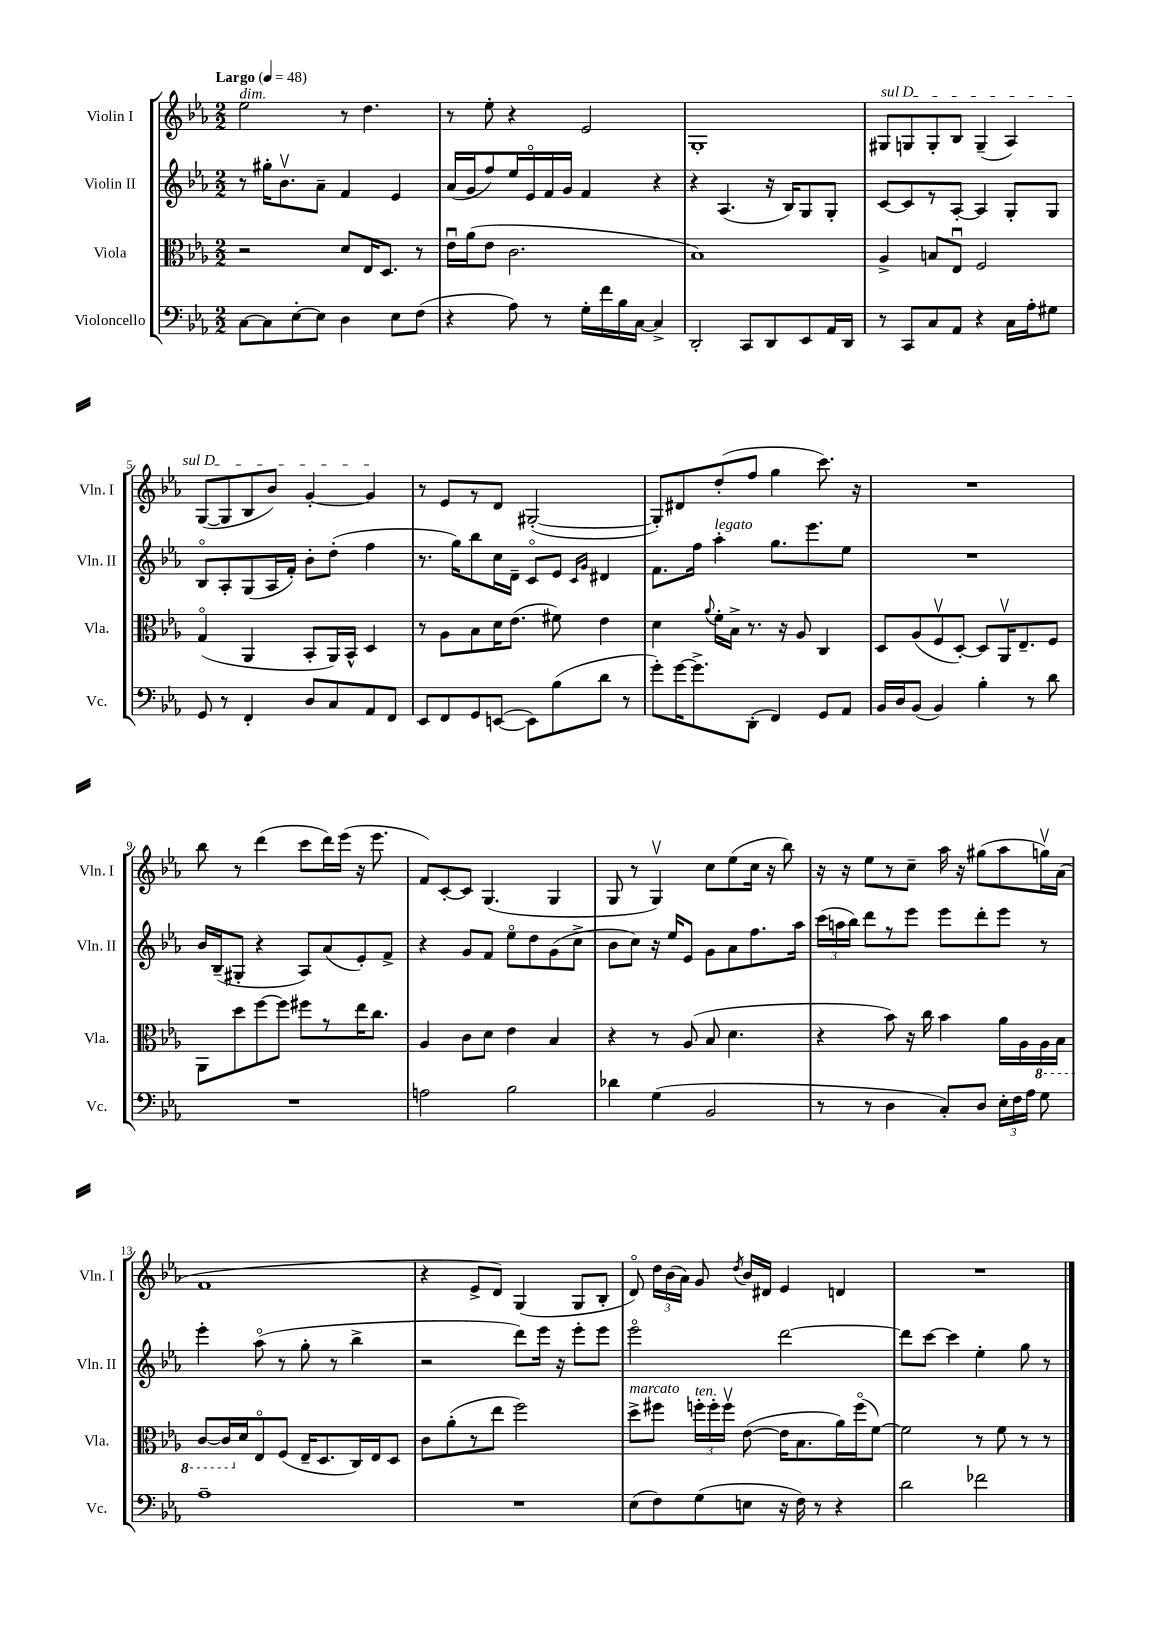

**kern	**kern	**kern	**kern
*part4	*part3	*part2	*part1
*staff4	*staff3	*staff2	*staff1
*I"Violoncello	*I"Viola	*I"Violin II	*I"Violin I
*I'Vc.	*I'Vla.	*I'Vln. II	*I'Vln. I
*clefF4	*clefC3	*clefG2	*clefG2
*k[b-e-a-]	*k[b-e-a-]	*k[b-e-a-]	*k[b-e-a-]
*M2/2	*M2/2	*M2/2	*M2/2
*MM48	*MM48	*MM48	*MM48
=1	=1	=1	=1
!	!	!	!LO:TX:a:B:t=Largo
!	!	!	!LO:TX:a:i:t=dim.
[8C\L	2r	8r	2ee-\
8C\]	.	16gg#X'\KL	.
.	.	8.b-v\	.
[8E-'\	.	.	.
8E-\J]	.	8a-~\J	.
4D\	8d/L	4f/	8r
.	16E-/K	.	4.dd\
.	8.D/J	.	.
8E-\L	.	4e-/	.
(8F\J	8r	.	.
=2	=2	=2	=2
4r	16e-u\LL	(16a-/LL	8r
.	(16a-\J	16g/J	.
.	8e-\J	8ff/)	8ee-'\
8A-\)	2.c\	16ee-/L	4r
.	.	16e-/	.
8r	.	16f/	.
.	.	16g/JJ	.
16G'\LL	.	4f/	2e-/
16f\	.	.	.
16B-\	.	.	.
[16C\JJ	.	.	.
4C^/]	.	4r	.
=3	=3	=3	=3
2DD'/	1B-)	4r	1G'
.	.	(4.A-/	.
8CC/L	.	.	.
8DD/	.	16r	.
.	.	16B-/KL)	.
8EE-/	.	8G/	.
16AA-/L	.	8G'/J	.
16DD/JJ	.	.	.
=4	=4	=4	=4
!	!	!	!LO:TX:a:i:t=sul D
8r	4A-^/	[8c/L	8G#X/L
8CC/L	.	8c/]	8Gn/
8C/	8Bn/L	8r	8G'/
8AA-/J	8E-u/J	[8A-'/J	8B-/J
4r	2F/	4A-/]	(4G~/
16C\LL	.	8G'/L	4A-/)
16A-'\J	.	.	.
8G#X\J	.	8G/J	.
!!LO:LB:g=z
=5	=5	=5	=5
8GG/	(4G/	8B-/L	([8G/L
8r	.	8A-'/	8G/]
4FF'/	4AA-/	(8G/	8B-/
.	.	16A-/L	8b-/J)
.	.	16f'/JJ)	.
8D/L	8BB-'/L	8b-'\L	[4g'/
8C/	16AA-/L)	(8dd'\J	.
.	16BB-^^/JJ	.	.
8AA-/	4D/	4ff\	4g/]
8FF/J	.	.	.
=6	=6	=6	=6
8EE-/L	8r	8.r	8r
8FF/	8A-\L	.	8e-/L
.	.	16gg\KL)	.
8GG/	8B-\	8bb-\	8r
([8EEn/J	16d\K	16cc\L	8d/J
.	(8.e-\J	16d~\JJ	.
8EE\L])	.	8c/L	([2G#X'/
(8B-\	8f#X\)	8e-/J	.
.	.	16qqc/LL	.
.	.	16qqg/JJ	.
8d\J	4e-\	4d#X/	.
8r	.	.	.
=7	=7	=7	=7
8g'\L)	4d\	8.f\L	8G#'/L])
[16g\K	.	.	8d#X/
8.g^\]	.	16ff\Jk	.
.	8qqa-/	.	.
!	!	!LO:TX:a:i:t=legato	!
.	16f'\LL	4aa-'\	(8dd'/
.	16B-^\JJ	.	.
(8DD'\J	8.r	.	8ff/J
4FF/)	.	8.gg\L	4gg\
.	16r	.	.
.	8A-/	.	.
.	.	8.eee-\	.
8GG/L	4C/	.	8.ccc\)
8AA-/J	.	8ee-\J	.
.	.	.	16r
=8	=8	=8	=8
16BB-/LL	8D/L	1r	1r
16D/J	.	.	.
(8BB-/J	(8A-/	.	.
4BB-/)	8Fv/	.	.
.	[8D'/J)	.	.
4B-'\	8D/L]	.	.
.	16AA-v/K	.	.
.	8.E-~/	.	.
8r	.	.	.
8d\	8F/J	.	.
!!LO:LB:g=z
=9	=9	=9	=9
1r	8AA-\L	16b-/LL	8bb-\
.	.	(16B-~/J	.
.	8dd\	8G#X'/J	8r
.	[8ff\	4r	(4ddd\
.	8ff\J]	.	.
.	8ff#X\L	8A-/L)	8ccc\L
.	8r	(8a-/	16ddd\L)
.	.	.	(16eee-\JJ
.	16ee-\K	8e-'/)	16r
.	8.cc\J	.	8.eee-\
.	.	8f^/J	.
=10	=10	=10	=10
2An\	4A-/	4r	8f/L)
.	.	.	[8c'/
.	8c\L	8g/L	8c/J]
.	8d\J	8f/J	(4.G/
2B-\	4e-\	8ee-\L	.
.	.	8dd\	.
.	4B-/	(8g\	4G/
.	.	8cc^\J	.
=11	=11	=11	=11
4d-X\	4r	8b-\L	8G/
.	.	8cc\J)	8r
(4G\	8r	16r	4Gv/)
.	.	16ee-/KL	.
.	(8A-/	8e-/J	.
2BB-/	8B-/	8g\L	8cc\L
.	4.d\	8a-\	(8ee-\
.	.	8.ff\	16cc\Jk
.	.	.	16r
.	.	.	8bb-\)
.	.	16aa-\Jk	.
=12	=12	=12	=12
8r	4r	(24ccc\LL	16r
.	.	24aan\	.
.	.	.	16r
.	.	24bb-\JJ)	.
8r	.	8ddd\L	8ee-\L
4D\	8b-\)	8r	8r
.	16r	8eee-\J	8cc~\J
.	16cc\	.	.
8C'/L)	4b-\	8eee-\L	16aa-\
.	.	.	16r
8D/J	.	8ddd'\	(8gg#X\L
24E-'\LL	16a-\LL	8eee-\J	8aa-\
24F\	.	.	.
.	16A-\	.	.
24A-\JJ	.	.	.
*	*8ba	*	*
8G\	16AA-\	8r	16ggnv\L)
.	16BB-\JJ	.	(16a-\JJ
!!LO:LB:g=z
=13	=13	=13	=13
1A-~	[8C/L	4eee-'\	1f
.	16C/L]	.	.
*	*X8ba	*	*
.	16d/J	.	.
.	8E-/	(8aa-\	.
.	(8F/J	8r	.
.	16E-~/KL	8gg'\	.
.	8.D/	.	.
.	.	8r	.
.	16C/L)	4bb-^\	.
.	16E-/J	.	.
.	8D/J	.	.
=14	=14	=14	=14
1r	8c\L	2r	4r
.	(8a-'\	.	.
.	8r	.	8e-^/L
.	8ee-\J	.	8d/J)
.	2ff\)	8ddd\L)	(4G/
.	.	16eee-\Jk	.
.	.	16r	.
.	.	8eee-'\L	8G/L
.	.	8eee-\J	8B-'/J
=15	=15	=15	=15
!	!LO:TX:a:i:t=marcato	!	!
(8E-\L	8dd^\L	2eee-\	8d/)
8F\)	8ff#X\J	.	24dd\LL
.	.	.	(24b-\
.	.	.	24a-\JJ)
!	!LO:TX:a:i:t=ten.	!	!
(8G\	24ffn'\LL	.	8g/
.	24ff'\	.	.
.	24ffv\JJ	.	.
.	.	.	8qdd/
8En\J	([8e-\	.	16b-/LL
.	.	.	16d#X/JJ
16r	16e-\KL]	[2ddd\	4e-/
16F\)	8.B-\	.	.
8r	.	.	.
4r	16a-\L)	.	4dn/
.	(16ff\J	.	.
.	[8f\J)	.	.
=16	=16	=16	=16
2d\	2f\]	8ddd\L]	1r
.	.	[8ccc\J	.
.	.	4ccc\]	.
2f-X\	8r	4ee-'\	.
.	8f\	.	.
.	8r	8gg\	.
.	8r	8r	.
==	==	==	==
*-	*-	*-	*-
